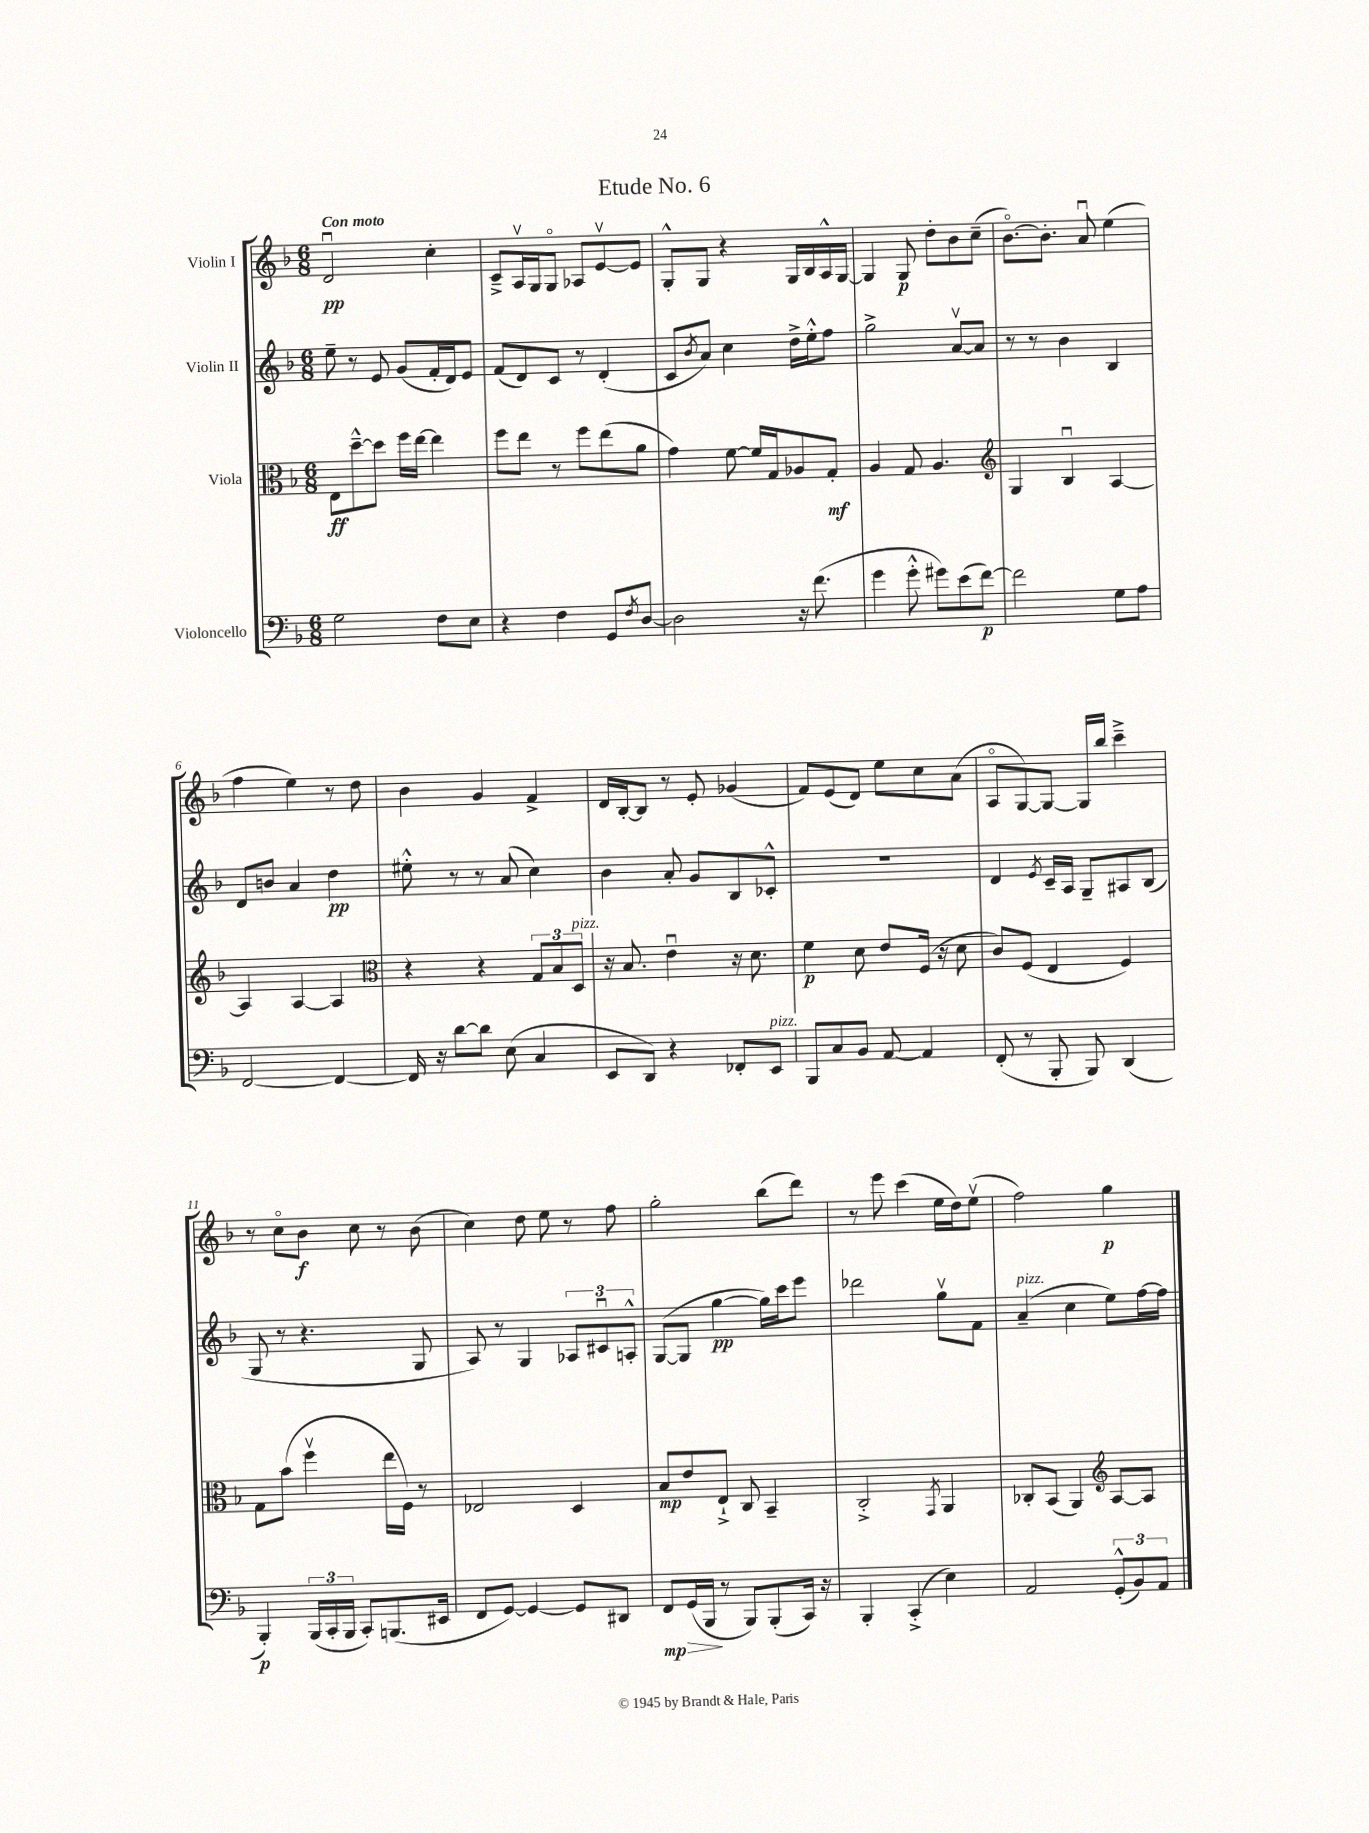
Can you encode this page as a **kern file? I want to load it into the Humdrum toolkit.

**kern	**dynam	**kern	**dynam	**kern	**dynam	**kern	**dynam
*part4	*part4	*part3	*part3	*part2	*part2	*part1	*part1
*staff4	*staff4	*staff3	*staff3	*staff2	*staff2	*staff1	*staff1
*I"Violoncello	*	*I"Viola	*	*I"Violin II	*	*I"Violin I	*
*clefF4	*	*clefC3	*	*clefG2	*	*clefG2	*
*k[b-]	*	*k[b-]	*	*k[b-]	*	*k[b-]	*
*M6/8	*	*M6/8	*	*M6/8	*	*M6/8	*
=1	=1	=1	=1	=1	=1	=1	=1
!	!	!	!	!	!	!LO:TX:a:B:t=Con moto	!
2G\	.	8E\L	ff	8ee~\	.	2du/	pp
.	.	[8dd~^^\	.	8r	.	.	.
.	.	8dd\J]	.	8e/	.	.	.
.	.	16ff\LL	.	(8g/L	.	.	.
.	.	[16ee\JJ	.	.	.	.	.
8F\L	.	4ee\]	.	16f'/L	.	4cc'\	.
.	.	.	.	16d/J)	.	.	.
8E\J	.	.	.	8e/J	.	.	.
=2	=2	=2	=2	=2	=2	=2	=2
4r	.	8ff\L	.	(8f/L	.	8c~^/L	.
.	.	8ee\J	.	8d/)	.	16Av/L	.
.	.	.	.	.	.	16G/J	.
4F\	.	8r	.	8c/J	.	8G/J	.
.	.	8ff\L	.	8r	.	8A-X/L	.
8GG/L	.	(8ee\	.	(4d'/	.	[8ev/	.
8qF/	.	.	.	.	.	.	.
[8D/J	.	8a\J	.	.	.	8e/J]	.
=3	=3	=3	=3	=3	=3	=3	=3
2D\]	.	4g\)	.	8c/L	.	8G'^^/L	.
.	.	.	.	8qb-/	.	.	.
.	.	.	.	8a/J)	.	8G/J	.
.	.	[8f\	.	4cc\	.	4r	.
.	.	16f/LL]	.	.	.	.	.
.	.	16G/J	.	.	.	.	.
16r	.	8A-X/	.	16dd^\LL	.	16G/LL	.
(8.f\	.	.	.	16ee'^^\J	.	16B-/	.
.	.	8G'/J	mf	8ff\J	.	16A^^/	.
.	.	.	.	.	.	[16G/JJ	.
=4	=4	=4	=4	=4	=4	=4	=4
4g\	.	4A/	.	2gg^\	.	4G/]	.
8g'^^\	.	8G/	.	.	.	8G/	p
8g#X\L)	.	4.A/	.	.	.	8dd'\L	.
(8e\	.	.	.	[8av/L	.	8b-\	.
[8f\J)	p	.	.	8a/J]	.	(8cc~\J	.
=5	=5	=5	=5	=5	=5	=5	=5
*	*	*clefG2	*	*	*	*	*
2f\]	.	4G/	.	8r	.	[8.b-\L)	.
.	.	.	.	8r	.	.	.
.	.	.	.	.	.	8.b-'\J]	.
.	.	4B-u/	.	4b-\	.	.	.
.	.	.	.	.	.	8au/	.
8G\L	.	[4A/	.	4B-/	.	(4ee\	.
8A\J	.	.	.	.	.	.	.
!!LO:LB:g=z
=6	=6	=6	=6	=6	=6	=6	=6
[2FF/	.	4A/]	.	8d/L	.	4ff\	.
.	.	.	.	8bn/J	.	.	.
.	.	[4A/	.	4a/	.	4ee\)	.
4FF/_	.	4A/]	.	4dd\	pp	8r	.
.	.	.	.	.	.	8dd\	.
=7	=7	=7	=7	=7	=7	=7	=7
*	*	*clefC3	*	*	*	*	*
16FF/]	.	4r	.	8ee#X'^^\	.	4b-\	.
16r	.	.	.	.	.	.	.
[8d\L	.	.	.	8r	.	.	.
8d\J]	.	4r	.	8r	.	4g/	.
(8E\	.	.	.	(8a/	.	.	.
4C/	.	12G/L	.	4cc\)	.	4f^/	.
.	.	12B-/	.	.	.	.	.
!	!	!LO:TX:a:i:t=pizz.	!	!	!	!	!
.	.	12D/J	.	.	.	.	.
=8	=8	=8	=8	=8	=8	=8	=8
8EE/L	.	16r	.	4b-\	.	16d/LL	.
.	.	8.B-/	.	.	.	[16B-'/J	.
8DD/J)	.	.	.	.	.	8B-/J]	.
4r	.	4eu\	.	8a'/	.	8r	.
.	.	.	.	8g/L	.	8e'/	.
8FF-X'/L	.	16r	.	8B-/	.	(4g-X/	.
.	.	8.d\	.	.	.	.	.
!LO:TX:a:i:t=pizz.	!	!	!	!	!	!	!
8EE/J	.	.	.	8c-X'^^/J	.	.	.
=9	=9	=9	=9	=9	=9	=9	=9
8BBB-/L	.	4f\	p	2.r	.	8f/L)	.
8C/	.	.	.	.	.	(8e/	.
8BB-/J	.	8d\	.	.	.	8d/J)	.
[8AA/	.	8e/L	.	.	.	8ee\L	.
4AA/]	.	(16F/Jk	.	.	.	8cc\	.
.	.	16r	.	.	.	.	.
.	.	8d\	.	.	.	(8a\J	.
=10	=10	=10	=10	=10	=10	=10	=10
(8FF'/	.	8c/L)	.	4d/	.	8A/L	.
8r	.	(8F/J	.	.	.	[8G/)	.
.	.	.	.	8qe/	.	.	.
8BBB-'/	.	4E/	.	16c~/LL	.	8G/J_	.
.	.	.	.	16A/JJ	.	.	.
8BBB-/)	.	.	.	8G~/L	.	16G/LL]	.
.	.	.	.	.	.	16bb-/JJ	.
(4DD/	.	4F/)	.	8A#X/	.	4ccc~^\	.
.	.	.	.	(8B-/J	.	.	.
!!LO:LB:g=z
=11	=11	=11	=11	=11	=11	=11	=11
4BBB-'/)	p	8G\L	.	8G/	.	8r	.
.	.	(8b-\J	.	8r	.	8cc\L	.
(24BBB-/LL	.	4ffv\	.	4.r	.	8b-\J	f
24CC'/	.	.	.	.	.	.	.
24BBB-/JJ	.	.	.	.	.	.	.
8CC'/L)	.	.	.	.	.	8cc\	.
(8.BBBn/	.	16ee\LL	.	.	.	8r	.
.	.	16F\JJ)	.	.	.	.	.
.	.	8r	.	8G/	.	(8b-\	.
16EE#X/Jk	.	.	.	.	.	.	.
=12	=12	=12	=12	=12	=12	=12	=12
8FF/L	.	2E-X/	.	8A/)	.	4cc\)	.
[8GG/J)	.	.	.	8r	.	.	.
4GG/_	.	.	.	4G/	.	8dd\	.
.	.	.	.	.	.	8ee\	.
8GG/L]	.	4D/	.	12A-X/L	.	8r	.
.	.	.	.	12c#Xu/	.	.	.
8DD#X/J	.	.	.	.	.	8ff\	.
.	.	.	.	12An'^^/J	.	.	.
=13	=13	=13	=13	=13	=13	=13	=13
!	!LO:HP:b	!	!	!	!	!	!
8FF/L	> mp	8B-/L	mp	([8G/L	.	2gg'\	.
(16GG/L	.	8e/	.	8G/J]	.	.	.
16BBB-/JJ	.	.	.	.	.	.	.
8r	]	8E`^/J	.	[4gg\	pp	.	.
8BBB-/L)	.	8C/	.	.	.	.	.
(8BBB-'/	.	4BB-~/	.	16gg\LL])	.	(8bb-\L	.
.	.	.	.	16ccc\J	.	.	.
16CC/Jk)	.	.	.	8eee\J	.	8ddd\J)	.
16r	.	.	.	.	.	.	.
=14	=14	=14	=14	=14	=14	=14	=14
4BBB-'/	.	2C'^/	.	2ddd-X\	.	8r	.
.	.	.	.	.	.	8eee\	.
(4CC'^/	.	.	.	.	.	(4ccc\	.
.	.	8qGG/	.	.	.	.	.
4E\)	.	4AA/	.	8ggv\L	.	16ee\LL	.
.	.	.	.	.	.	16dd\J)	.
.	.	.	.	8f\J	.	(8eev\J	.
=15	=15	=15	=15	=15	=15	=15	=15
!	!	!	!	!LO:TX:a:i:t=pizz.	!	!	!
2AA/	.	8C-X'/L	.	(4a~/	.	2ff\)	.
.	.	(8BB-/J	.	.	.	.	.
.	.	4AA/)	.	4cc\	.	.	.
*	*	*clefG2	*	*	*	*	*
(12GG'^^/L	.	[8A/L	.	8ee\L)	.	4gg\	p
12BB-/)	.	.	.	.	.	.	.
.	.	8A/J]	.	[16ff\L	.	.	.
12AA/J	.	.	.	.	.	.	.
.	.	.	.	16ff\JJ]	.	.	.
==	==	==	==	==	==	==	==
*-	*-	*-	*-	*-	*-	*-	*-
